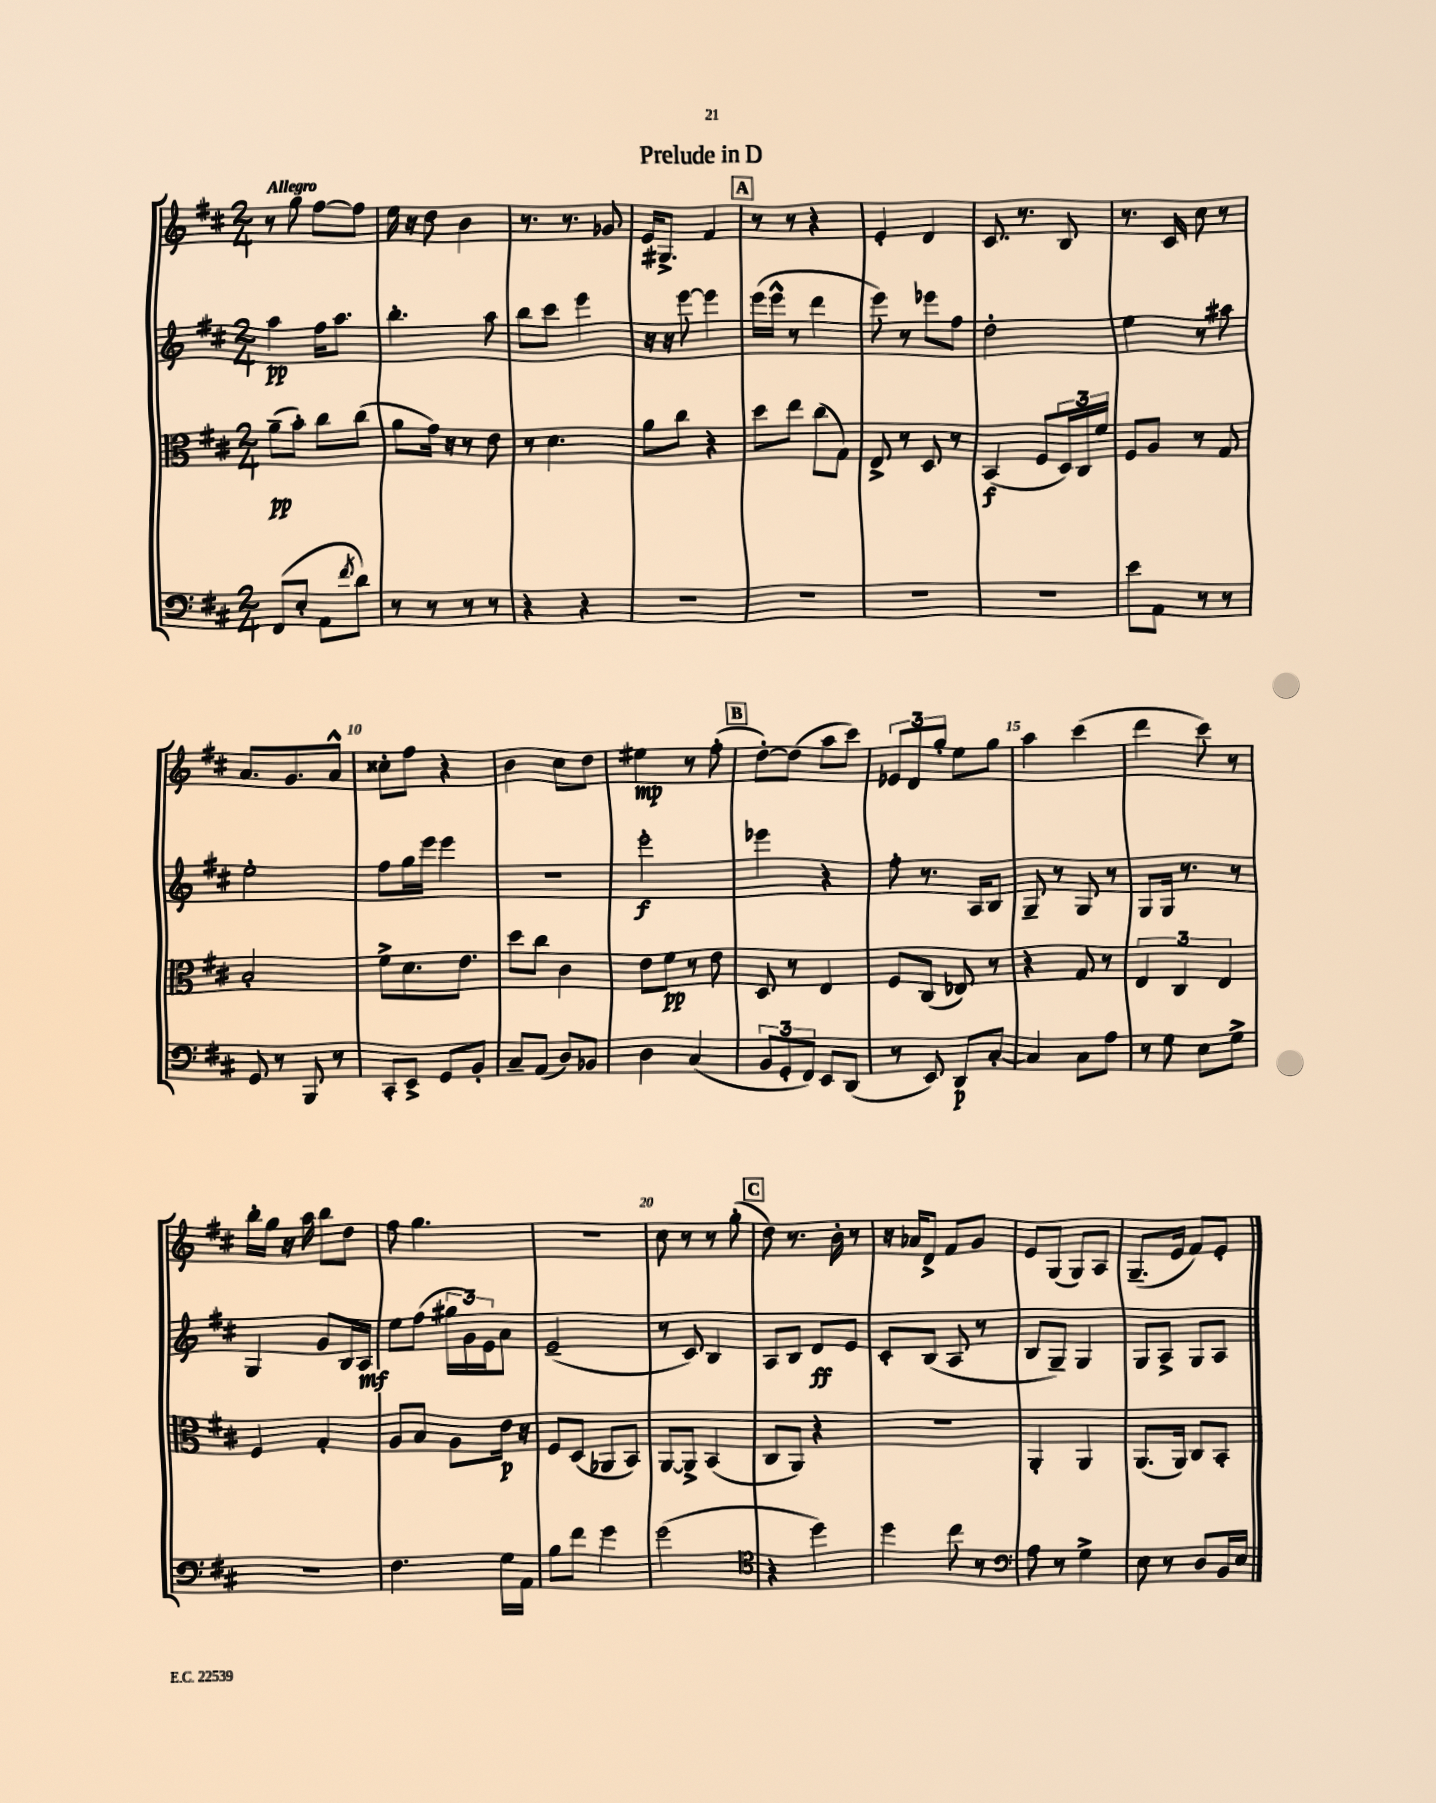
\header { title = "Prelude in D" }
<<
\new StaffGroup <<
\new Staff = "s0" {
    \clef treble \key d \major \numericTimeSignature \time 2/4 \tempo "Allegro"
    r8 g''8 fis''8~ fis''8 |
    e''16 r16 d''8 b'4 |
    r8. r8. ges'8 |
    e'16 gis8.-> fis'4 |
    \mark \markup { \box "A" } r8 r8 r4 |
    e'4-. d'4 |
    cis'8. r8. b8 |
    r8. cis'16 cis''8 r8 |
    a'8. g'8. a'8-^ |
    cisis''8-. fis''8 r4 |
    b'4 cis''8 d''8 |
    eis''4\mp r8 fis''8-.( |
    \mark \markup { \box "B" } d''8~-.) d''8( a''8 cis'''8) |
    \tuplet 3/2 { ees'8 d'8 g''8-. } e''8 g''8 |
    a''4 cis'''4( |
    d'''4 cis'''8) r8 |
    b''16-. g''16 r16 a''16 b''8 d''8 |
    fis''8 g''4. |
    r2 |
    cis''8 r8 r8 g''8-.( |
    \mark \markup { \box "C" } d''8) r8. b'16-. r8 |
    r16 aes'16 d'8-> fis'8 g'8 |
    e'8 g8( g8) a8 |
    g8.--( e'16 fis'8) e'8-. \bar "|." |
}
\new Staff = "s1" {
    \clef treble \key d \major \numericTimeSignature \time 2/4
    a''4\pp fis''16 a''8. |
    b''4.-. a''8 |
    b''8 cis'''8 e'''4 |
    r16 r16 e'''8~ e'''4 |
    \mark \markup { \box "A" } e'''16( e'''16-^ r8 d'''4 |
    e'''8) r8 ees'''8 fis''8 |
    d''2-. |
    e''4 r8 ais''8 |
    e''2-. |
    fis''8 g''16 e'''16 e'''4 |
    r2 |
    e'''2-.\f |
    \mark \markup { \box "B" } ees'''4 r4 |
    fis''8-. r8. a16 b8 |
    g8-- r8 g8 r8 |
    g8 g16 r8. r8 |
    g4 g'8 b16 a16\mf |
    e''8 fis''8( \tuplet 3/2 { gis''16 g'16) e'16 } a'8 |
    e'2--( |
    r8 cis'8) b4 |
    \mark \markup { \box "C" } a8 b8 d'8\ff e'8 |
    cis'8-. b8( a8 r8 |
    b8 g8--) g4 |
    g8 a8-> g8 a8 \bar "|." |
}
\new Staff = "s2" {
    \clef alto \key d \major \numericTimeSignature \time 2/4
    a'8--\pp( b'8-.) cis''8 cis''8( |
    a'8 g'16) r16 r8 e'8 |
    r8 d'4. |
    a'8 cis''8 r4 |
    \mark \markup { \box "A" } d''8 e''8 cis''8( g8) |
    e8-> r8 d8 r8 |
    b,4\f( fis8 \tuplet 3/2 { d16) cis16 fis'16 } |
    fis8 a8 r8 g8 |
    b2-. |
    fis'8-> d'8. e'8. |
    d''8 cis''8 cis'4 |
    e'8 fis'8\pp r8 e'8 |
    \mark \markup { \box "B" } d8 r8 e4 |
    fis8 cis8( ees8) r8 |
    r4 g8 r8 |
    \tuplet 3/2 { e4 cis4 e4 } |
    fis4 g4-. |
    a8 b8 a8 e'16\p r16 |
    fis8 d8( aes,8 b,8) |
    a,8~ a,8-> b,4( |
    \mark \markup { \box "C" } cis8 a,8) r4 |
    r2 |
    a,4-. a,4 |
    a,8.( a,16) cis8 b,8-. \bar "|." |
}
\new Staff = "s3" {
    \clef bass \key d \major \numericTimeSignature \time 2/4
    fis,8( e8-. a,8 \acciaccatura { fis'8 } d'8) |
    r8 r8 r8 r8 |
    r4 r4 |
    R2 |
    \mark \markup { \box "A" } R2 |
    R2 |
    R2 |
    e'8 a,8 r8 r8 |
    g,8 r8 b,,8 r8 |
    cis,8-. e,8-> g,8 b,8-. |
    cis8-- a,8( d8) bes,8 |
    d4 cis4( |
    \mark \markup { \box "B" } \tuplet 3/2 { b,8 g,8-. fis,8) } e,8 d,8( |
    r8 e,8) d,8\p cis8~-. |
    cis4 cis8 a8 |
    r8 g8 e8 g8-> |
    R2 |
    fis4. g16 a,16 |
    b8 fis'8 g'4 |
    g'2( |
    \mark \markup { \box "C" } \clef tenor r4 d''4) |
    d''4 cis''8 r8 |
    \clef bass a8 r8 g4-> |
    e8 r8 d8 b,16 e16 \bar "|." |
}
>>
>>
\layout { \context { \Score \override BarNumber.break-visibility = ##(#f #t #t) barNumberVisibility = #(every-nth-bar-number-visible 5) } }
